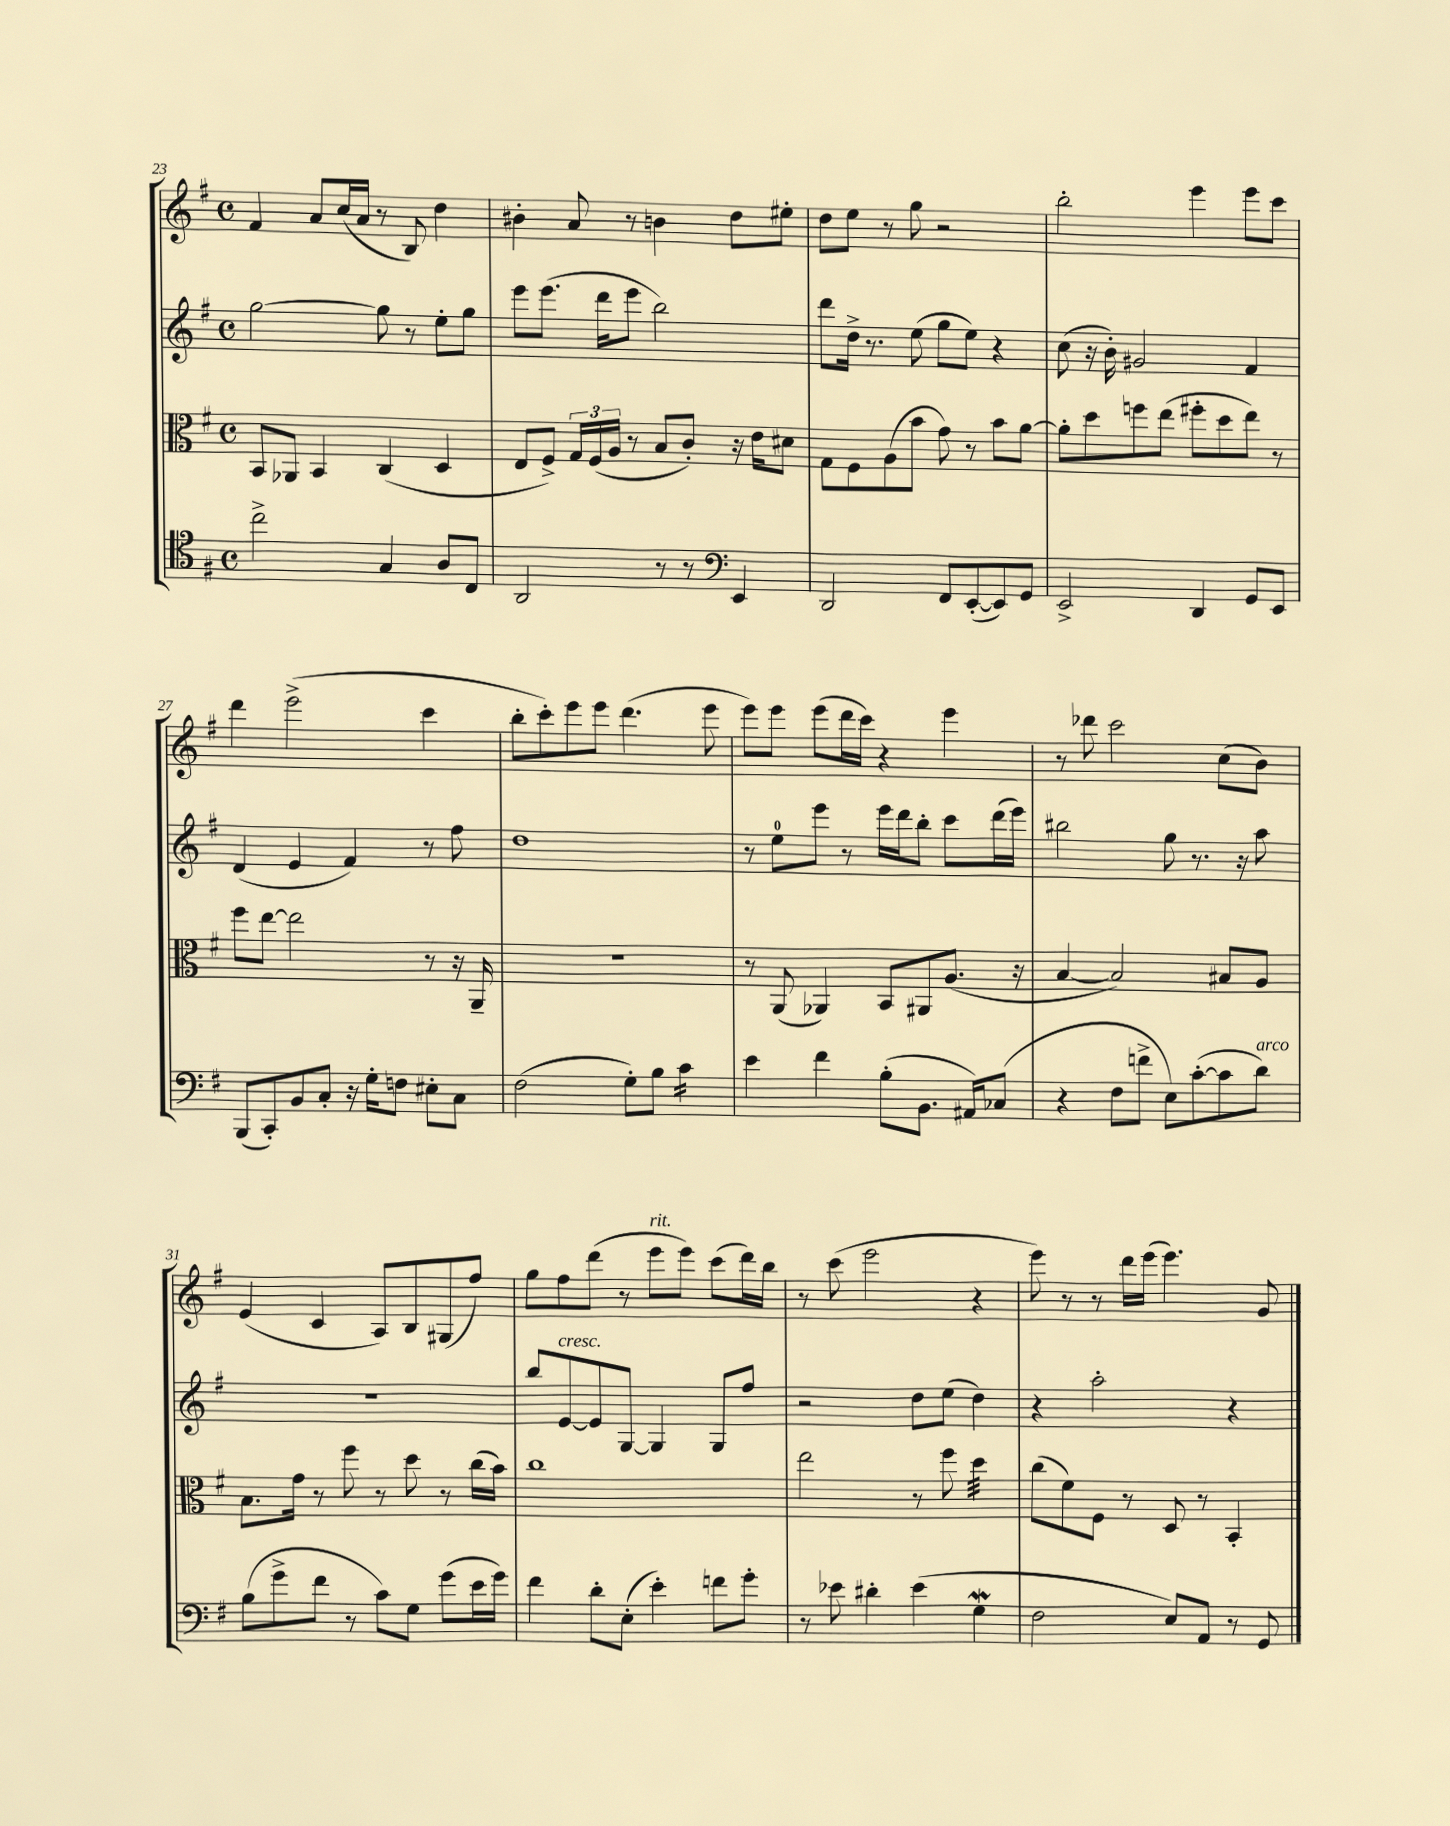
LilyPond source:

<<
\new StaffGroup <<
\new Staff = "s0" {
    \clef treble \key g \major \defaultTimeSignature \time 4/4
    fis'4 a'8 c''16( a'16 r8 b8) d''4 |
    bis'4-. a'8 r8 b'4 d''8 eis''8-. |
    d''8 e''8 r8 g''8 r2 |
    b''2-. e'''4 e'''8 c'''8 |
    d'''4 e'''2->( c'''4 |
    b''8-. c'''8-.) e'''8 e'''8 d'''4.( e'''8 |
    e'''8) e'''8 e'''8( d'''16 c'''16) r4 e'''4 |
    r8 des'''8 c'''2 c''8( b'8) |
    e'4( c'4 a8) b8 gis8( fis''8) |
    g''8 fis''8 d'''8( r8 e'''8^\markup { \italic "rit." } e'''8) c'''8( d'''16) b''16 |
    r8 c'''8( e'''2 r4 |
    e'''8) r8 r8 d'''16 e'''16( e'''4.) g'8 \bar "|." |
}
\new Staff = "s1" {
    \clef treble \key g \major \defaultTimeSignature \time 4/4
    g''2~ g''8 r8 e''8-. g''8 |
    e'''8 e'''8.( d'''16 e'''8 b''2) |
    d'''8 d''16-> r8. e''8( g''8 e''8) r4 |
    c''8( r16 b'16-.) gis'2 fis'4 |
    d'4( e'4 fis'4) r8 fis''8 |
    d''1 |
    r8 e''8-0 e'''8 r8 e'''16 d'''16 b''8-. c'''8 d'''16( e'''16) |
    bis''2 g''8 r8. r16 a''8 |
    r1 |
    b''8 e'8~^\markup { \italic "cresc." } e'8 g8~ g4 g8 fis''8 |
    r2 d''8 e''8( d''4) |
    r4 a''2-. r4 \bar "|." |
}
\new Staff = "s2" {
    \clef alto \key g \major \defaultTimeSignature \time 4/4
    b,8 aes,8 b,4 c4( d4 |
    e8 fis8->) \tuplet 3/2 { g16 fis16( a16 } r8 b8 c'8-.) r16 e'16 dis'8 |
    g8 fis8 a8( b'8 g'8) r8 b'8 a'8~ |
    a'8-. d''8 f''8 e''8( fis''8-. d''8 e''8) r8 |
    fis''8 e''8~ e''2 r8 r16 a,16-- |
    R1 |
    r8 a,8( aes,4) b,8 ais,8 a8.( r16 |
    b4~ b2) bis8 a8 |
    b8. g'16 r8 fis''8 r8 d''8 r8 c''16( b'16) |
    c''1 |
    e''2 r8 fis''8 d''4:32 |
    c''8( fis'8) fis8 r8 d8 r8 b,4-. \bar "|." |
}
\new Staff = "s3" {
    \clef tenor \key g \major \defaultTimeSignature \time 4/4
    c''2-> g4 a8 c8 |
    a,2 r8 r8 \clef bass e,4 |
    d,2 fis,8 e,8~-.( e,8) g,8 |
    e,2-> d,4 g,8 e,8 |
    b,,8( c,8-.) b,8 c8-. r16 g16-. f8 eis8-. c8 |
    fis2( g8-.) b8 c'4:16 |
    e'4 fis'4 b8-.( b,8. ais,16) ces8( |
    r4 fis8 f'8-> e8) c'8~-.( c'8 d'8^\markup { \italic "arco" }) |
    b8( g'8-> fis'8 r8 c'8) g8 g'8( e'16 g'16) |
    fis'4 d'8-. e8-.( e'4-.) f'8 g'8-. |
    r8 ees'8 dis'4-. ees'4( g4\mordent |
    fis2 e8) a,8 r8 g,8 \bar "|." |
}
>>
>>
\layout { \context { \Score currentBarNumber = #23 } }
